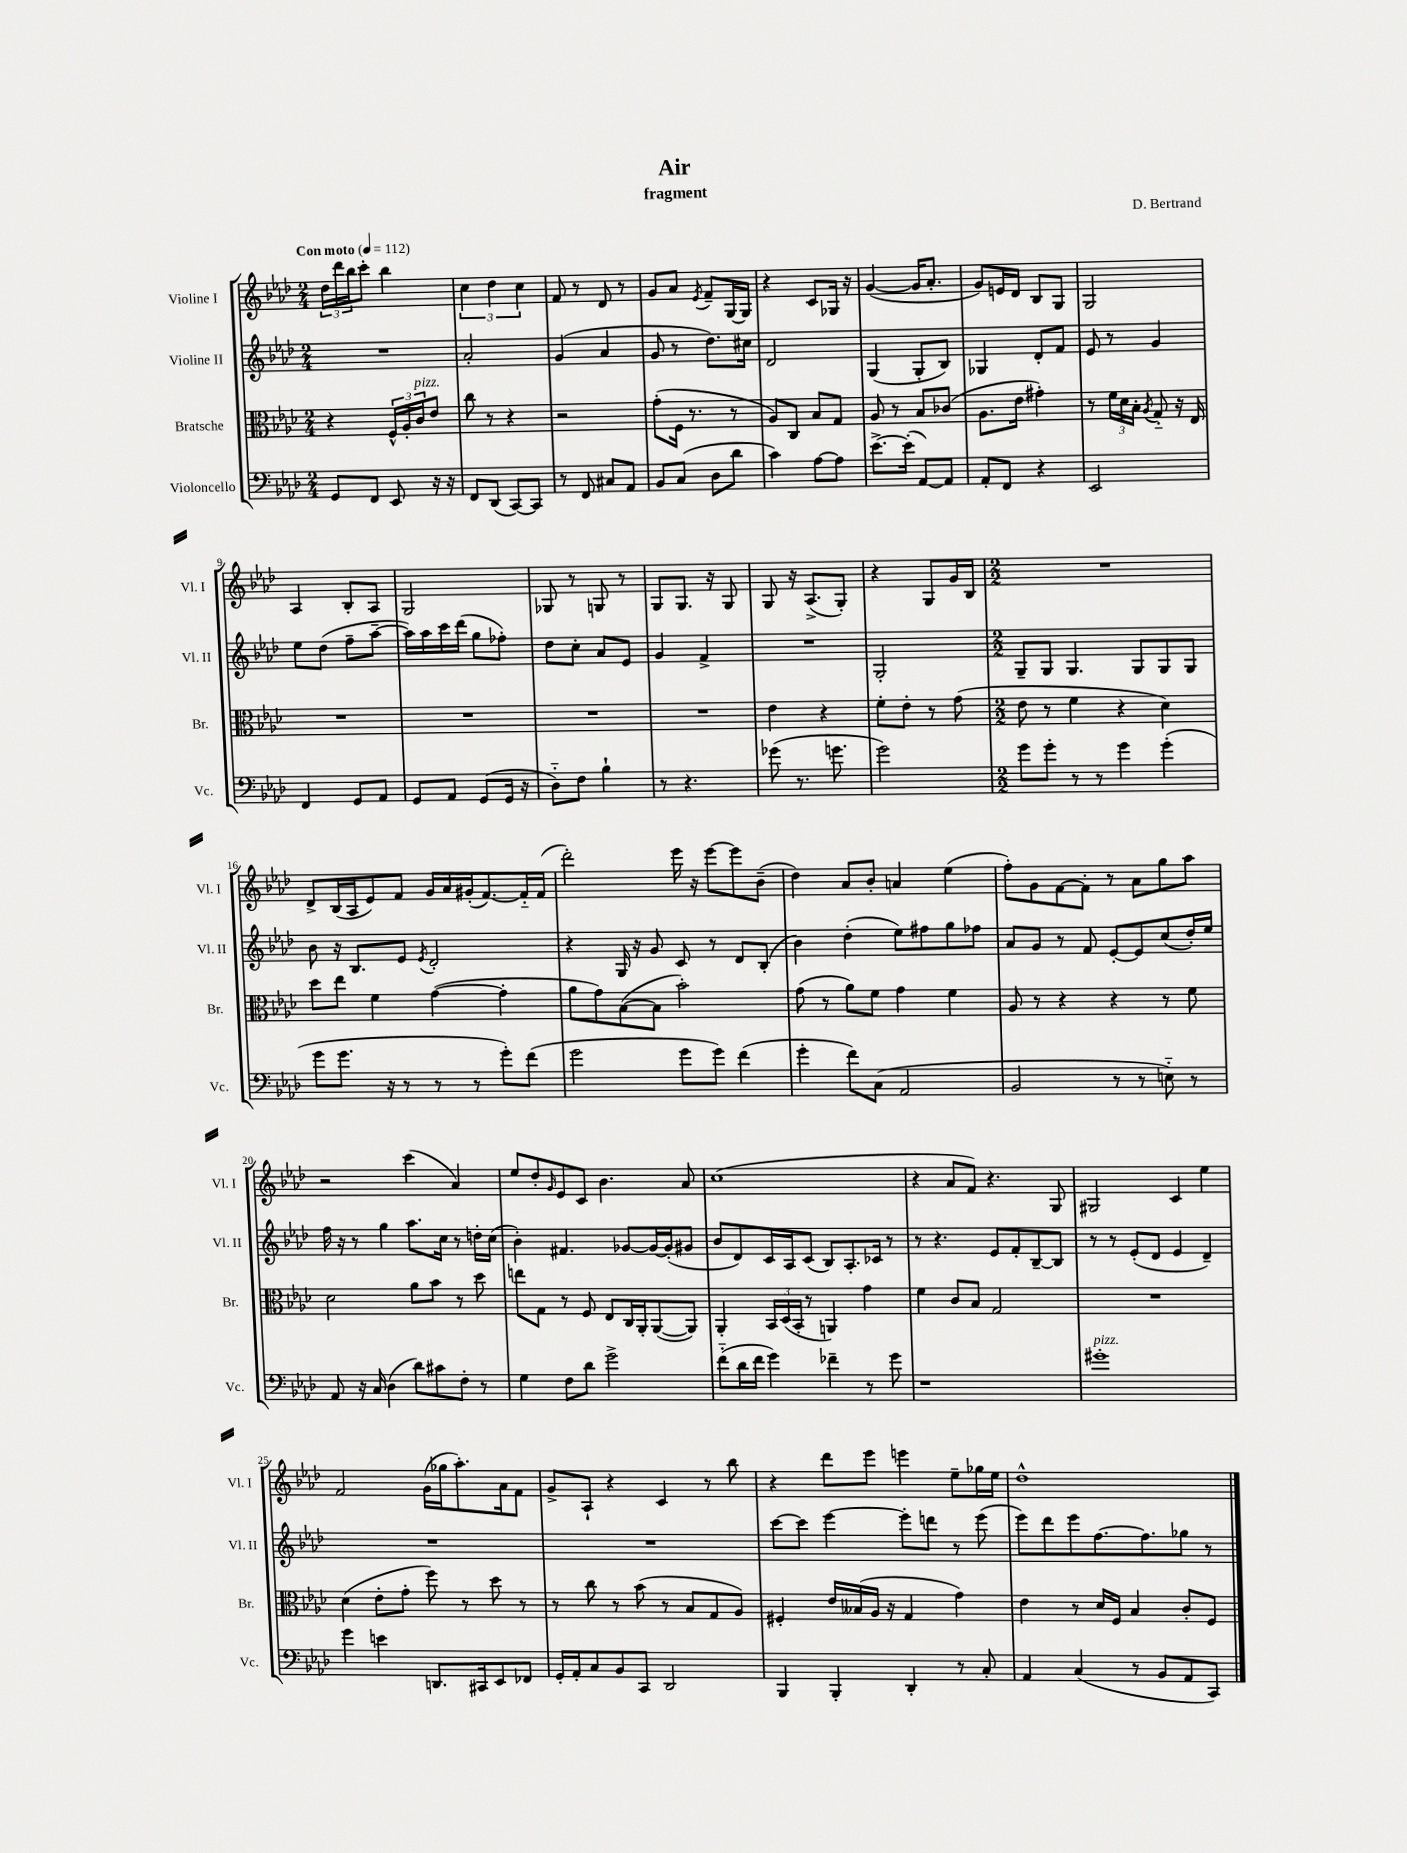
\header { title = "Air" composer = "D. Bertrand" subtitle = "fragment" }
<<
\new StaffGroup <<
\new Staff = "s0" \with { instrumentName = "Violine I" shortInstrumentName = "Vl. I" } {
    \clef treble \key aes \major \numericTimeSignature \time 2/4 \tempo "Con moto" 4 = 112
    \tuplet 3/2 { des''16 des'''16 bes''16 } c'''8-. bes''4 |
    \tuplet 3/2 { c''4 des''4 c''4 } |
    f'8 r8 des'8 r8 |
    g'8 aes'8 \acciaccatura { ees'8 } f'8-- g16~ g16 |
    r4 c'8 ges16 r16 |
    g'4~( g'16 aes'8.-. |
    g'8) e'16 des'16 bes8 g8 |
    g2 |
    aes4 bes8-. aes8 |
    g2 |
    ges8 r8 g8 r8 |
    g8 g8. r16 g8 |
    g8 r16 aes8.->( g8-.) |
    r4 g8 g'16 bes16 |
    \numericTimeSignature \time 2/2 R1 |
    des'8-> bes16( aes16 ees'8) f'8 g'16 aes'16 gis'16-.( f'8.~) f'16-_ f'16( |
    des'''2-.) ees'''16 r16 ees'''8~ ees'''8 bes'8--( |
    des''4) aes'8 bes'8-. a'4 ees''4( |
    f''8-.) g'8 f'8~ f'8-. r8 aes'8 g''8 aes''8 |
    r2 c'''4( aes'4) |
    ees''8 des''8-. \grace { g'16 } ees'8 c'8 bes'4. aes'8 |
    c''1( |
    r4 aes'8 f'8) r4. g8 |
    gis2 c'4 ees''4 |
    f'2 g'16( ges''16 aes''8.-.) aes'16 f'8 |
    g'8-> aes8-! r4 c'4 r8 bes''8 |
    r4 des'''8 ees'''8 e'''4 ees''8-- ges''16 ees''16 |
    des''1-^ \bar "|." |
}
\new Staff = "s1" \with { instrumentName = "Violine II" shortInstrumentName = "Vl. II" } {
    \clef treble \key aes \major \numericTimeSignature \time 2/4
    R2 |
    aes'2-. |
    g'4( aes'4 |
    g'8 r8 des''8.) cis''16 |
    des'2 |
    g4( g8-. bes8) |
    ges4 des'8-. f'8 |
    ees'8 r8 g'4 |
    ees''8 des''8( f''8-- aes''8~-- |
    aes''16) aes''16 c'''16 des'''16( g''8 fes''8-.) |
    des''8 c''8-. aes'8 ees'8 |
    g'4 f'4-> |
    R2 |
    g2-. |
    \numericTimeSignature \time 2/2 g8-- g8 g4. g8 g8 g8 |
    bes'8 r16 bes8. ees'8 \acciaccatura { ees'8 } des'2-. |
    r4 g16 r16 g'8 c'8 r8 des'8 bes8-.( |
    bes'4) des''4-.( ees''8) fis''8 g''8 fes''8 |
    aes'8 g'8 r8 f'8 ees'8~-. ees'8 c''8( des''16-.) ees''16 |
    f''16 r16 r8 g''4 aes''8. c''16 r8 d''16-. c''16( |
    bes'4-.) fis'4. ges'8~ ges'16~ ges'16-.( gis'8 |
    bes'8 des'8) c'16 aes16 c'8( bes8) aes8.-. ces'16 r8 |
    r8 r4. ees'8 f'8-. bes8~-- bes8 |
    r8 r8 ees'8-.( des'8 ees'4 des'4--) |
    R1 |
    R1 |
    c'''8~ c'''8 ees'''4~ ees'''8-. d'''8 r8 ees'''8( |
    ees'''8) des'''8 ees'''8 f''8.~ f''8. ges''8 r8 \bar "|." |
}
\new Staff = "s2" \with { instrumentName = "Bratsche" shortInstrumentName = "Br." } {
    \clef alto \key aes \major \numericTimeSignature \time 2/4
    r4 \tuplet 3/2 { f16-^ aes16-. c'16^\markup { \italic "pizz." } } ees'8 |
    c''8 r8 r4 |
    r2 |
    g'8-.( f16 r8. r8 |
    aes8) c8 bes8 g8 |
    aes8 r8 bes8 ces'8( |
    aes8. ees'16 gis'4-.) |
    r8 \tuplet 3/2 { f'16 des'16 bes16-. } \acciaccatura { aes8 } g8-_ r16 ees16 |
    R2 |
    R2 |
    R2 |
    R2 |
    ees'4 r4 |
    f'8-. ees'8-. r8 g'8( |
    \numericTimeSignature \time 2/2 ees'8 r8 f'4 r4 des'4) |
    des''8 ees''8 f'4 g'4~( g'4-. |
    aes'8 g'8) bes8~( bes8 bes'2-.) |
    g'8( r8 aes'8) f'8 g'4 f'4 |
    aes8 r8 r4 r4 r8 f'8 |
    des'2 aes'8 bes'8 r8 des''8 |
    e''8 g8 r8 f8 ees8 c16 aes,16-. aes,8~( aes,8) |
    aes,4-. \tuplet 3/2 { bes,16 des16( bes,16-. } r8 a,4) g'4 |
    f'4 c'8 bes8 g2 |
    R1 |
    des'4( ees'8-. g'8-. f''8) r8 des''8 r8 |
    r8 c''8 r8 bes'8( r8 bes8 g8 aes8) |
    fis4-. ees'16 beses16( aes16 r16 g4 g'4) |
    ees'4 r8 des'16 f16 bes4 c'8-. f8 \bar "|." |
}
\new Staff = "s3" \with { instrumentName = "Violoncello" shortInstrumentName = "Vc." } {
    \clef bass \key aes \major \numericTimeSignature \time 2/4
    g,8 f,8 ees,8 r16 r16 |
    f,8 des,8( c,8~) c,8 |
    r8 f,8 cis8 aes,8 |
    bes,8 c8( des8 des'8 |
    c'4) aes8~ aes8 |
    ees'8.~-> ees'16-.( aes,8~) aes,8 |
    aes,8-. f,8 r4 |
    ees,2 |
    f,4 g,8 aes,8 |
    g,8 aes,8 g,8( g,16 r16 |
    des8-_) f8 bes4-! |
    r8 r4. |
    ges'8( r8. g'8. |
    g'2) |
    \numericTimeSignature \time 2/2 g'8 g'8-. r8 r8 g'4 g'4-.( |
    g'8 g'8. r16 r8 r8 r8 g'8-.) f'8( |
    g'2 g'8 g'8) f'4( |
    g'4-. f'8) c8( aes,2 |
    bes,2 r8 r8 e8-_) r8 |
    aes,8 r16 c16 des4( des'8) cis'8 f8-. r8 |
    g4 f8 des'8 g'2-> |
    f'8-_( des'16 f'16 g'4) fes'4-- r8 g'8 |
    r1 |
    gis'1-.^\markup { \italic "pizz." } |
    g'4 e'4 d,8. cis,16 ees,8 fes,8 |
    g,16-. aes,16-. c8 bes,8 c,8 des,2 |
    bes,,4 bes,,4-. des,4-. r8 c8-. |
    aes,4 c4( r8 bes,8 aes,8 c,8) \bar "|." |
}
>>
>>
